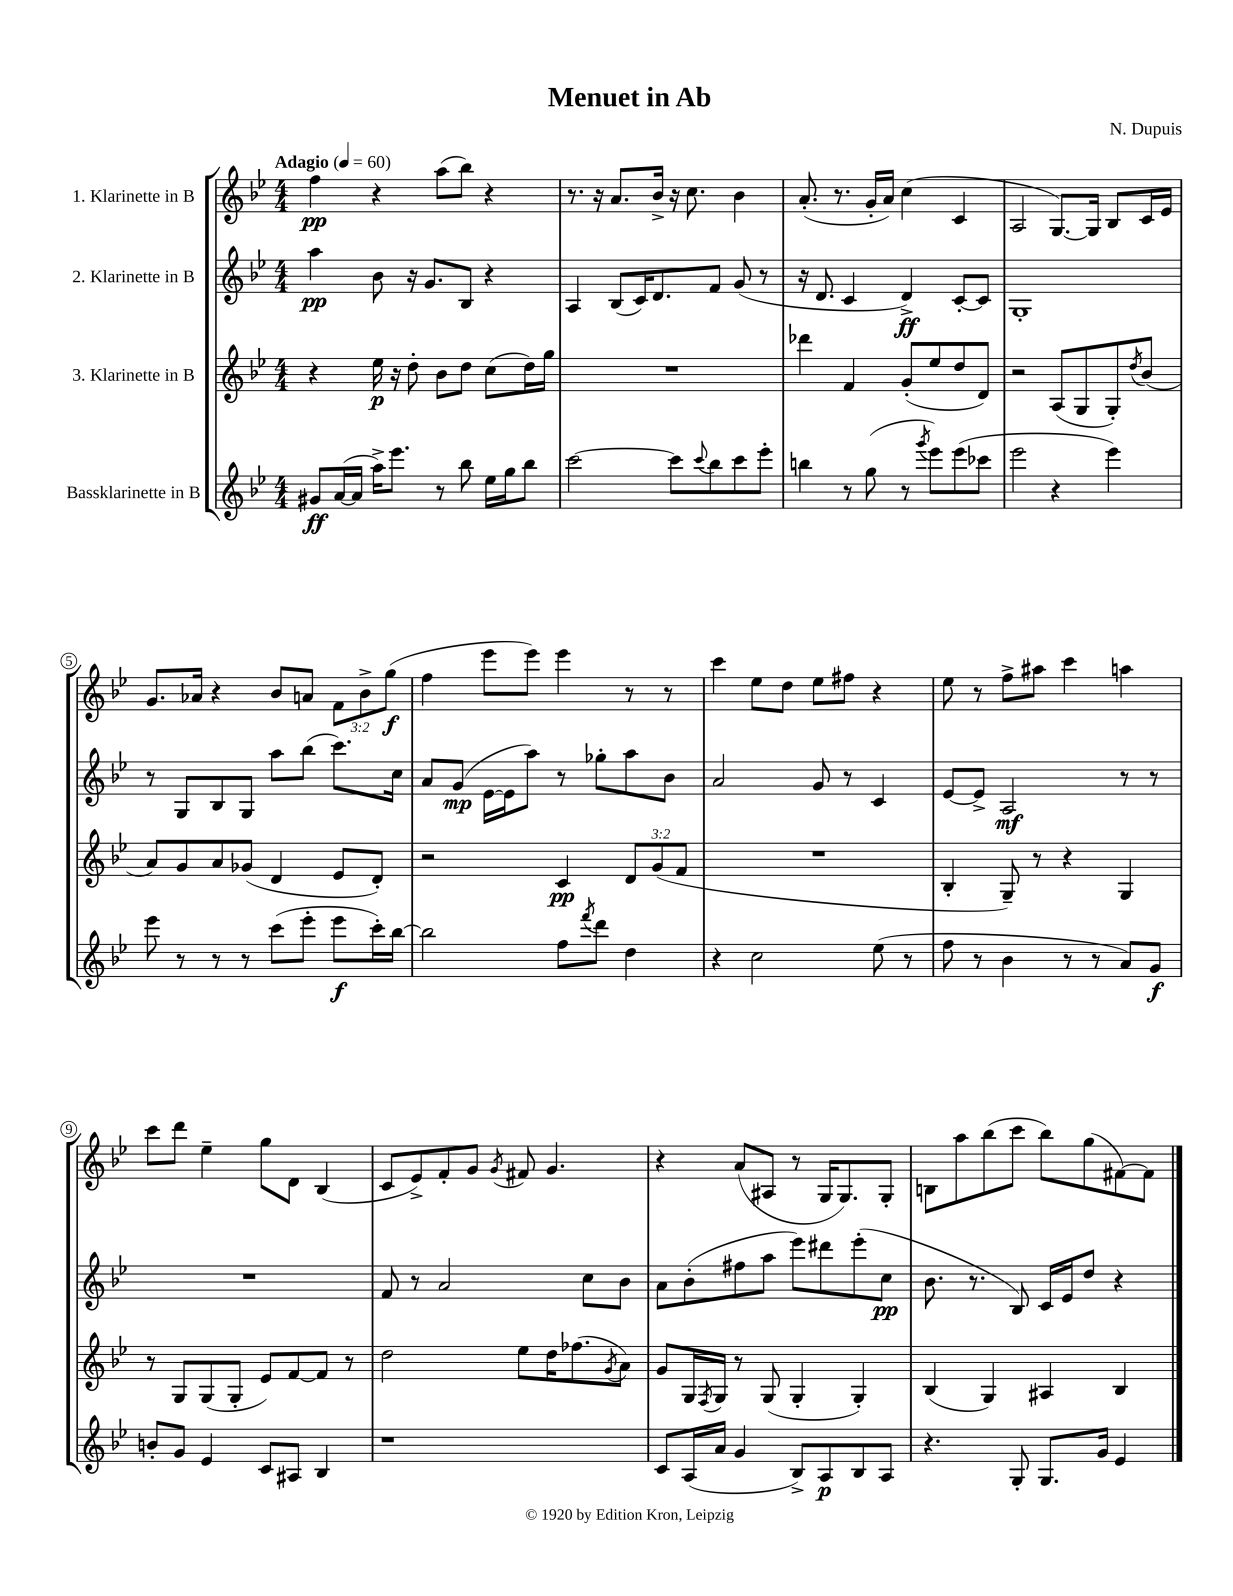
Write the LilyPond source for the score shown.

\header { title = "Menuet in Ab" composer = "N. Dupuis" }
<<
\new StaffGroup <<
\new Staff = "s0" \with { instrumentName = "1. Klarinette in B" } {
    \clef treble \key bes \major \numericTimeSignature \time 4/4 \override Staff.TupletNumber.text = #tuplet-number::calc-fraction-text \tempo "Adagio" 4 = 60
    f''4\pp r4 a''8( bes''8) r4 |
    r8. r16 a'8. bes'16-> r16 c''8. bes'4 |
    a'8.-.( r8. g'16-. a'16) c''4( c'4 |
    a2 g8.~) g16 bes8 c'16 ees'16 |
    g'8. aes'16 r4 bes'8 a'8 \tuplet 3/2 { f'8 bes'8-> g''8\f( } |
    f''4 ees'''8 ees'''8) ees'''4 r8 r8 |
    c'''4 ees''8 d''8 ees''8 fis''8 r4 |
    ees''8 r8 f''8-> ais''8 c'''4 a''4 |
    c'''8 d'''8 ees''4-- g''8 d'8 bes4( |
    c'8 ees'8->) f'8-. g'8 \acciaccatura { g'8 } fis'8 g'4. |
    r4 a'8( ais8 r8 g16 g8.) g8-. |
    b8 a''8 bes''8( c'''8 bes''8) g''8( fis'8~) fis'8 \bar "|." |
}
\new Staff = "s1" \with { instrumentName = "2. Klarinette in B" } {
    \clef treble \key bes \major \numericTimeSignature \time 4/4
    a''4\pp bes'8 r16 g'8. bes8 r4 |
    a4 bes8( c'16) d'8. f'8 g'8( r8 |
    r16 d'8. c'4 d'4->\ff) c'8~-. c'8 |
    g1-. |
    r8 g8 bes8 g8 a''8 bes''8( c'''8.) c''16 |
    a'8 g'8\mp( ees'16~ ees'16 a''8) r8 ges''8-. a''8 bes'8 |
    a'2 g'8 r8 c'4 |
    ees'8~ ees'8-> a2\mf r8 r8 |
    R1 |
    f'8 r8 a'2 c''8 bes'8 |
    a'8 bes'8-.( fis''8 a''8 ees'''8) dis'''8 ees'''8-.( c''8\pp |
    bes'8. r8. bes8) c'16 ees'16 d''8 r4 \bar "|." |
}
\new Staff = "s2" \with { instrumentName = "3. Klarinette in B" } {
    \clef treble \key bes \major \numericTimeSignature \time 4/4 \override Staff.TupletNumber.text = #tuplet-number::calc-fraction-text
    r4 ees''16\p r16 d''8-. bes'8 d''8 c''8( d''16) g''16 |
    R1 |
    des'''4 f'4 g'8-.( ees''8 d''8 d'8) |
    r2 a8( g8 g8-.) \acciaccatura { d''8 } bes'8( |
    a'8) g'8 a'8 ges'8( d'4 ees'8 d'8-.) |
    r2 c'4\pp \tuplet 3/2 { d'8 g'8( f'8 } |
    R1 |
    bes4-. g8--) r8 r4 g4 |
    r8 g8 g8( g8-. ees'8) f'8~ f'8 r8 |
    d''2 ees''8 d''16 fes''8.( \acciaccatura { g'8 } a'8) |
    g'8 g16 \acciaccatura { f8 } g16 r8 g8( g4-. g4-.) |
    bes4( g4) ais4 bes4 \bar "|." |
}
\new Staff = "s3" \with { instrumentName = "Bassklarinette in B" } {
    \clef treble \key bes \major \numericTimeSignature \time 4/4
    gis'8\ff a'16~( a'16 a''16->) ees'''8. r8 bes''8 ees''16 g''16 bes''8 |
    c'''2~ c'''8 \appoggiatura { c'''8 } bes''8 c'''8 ees'''8-. |
    b''4 r8 g''8( r8 \acciaccatura { g'''8 } ees'''8) ees'''8( ces'''8 |
    ees'''2 r4 ees'''4) |
    ees'''8 r8 r8 r8 c'''8( ees'''8-. ees'''8\f c'''16-.) bes''16~ |
    bes''2 f''8 \acciaccatura { f'''8 } d'''8 d''4 |
    r4 c''2 ees''8( r8 |
    f''8 r8 bes'4 r8 r8 a'8) g'8\f |
    b'8-. g'8 ees'4 c'8 ais8 bes4 |
    r1 |
    c'8 a16( a'16 g'4 bes8->) a8\p bes8 a8 |
    r4. g8-. g8. g'16 ees'4 \bar "|." |
}
>>
>>
\layout { \context { \Score \override BarNumber.stencil = #(make-stencil-circler 0.1 0.3 ly:text-interface::print) } }
